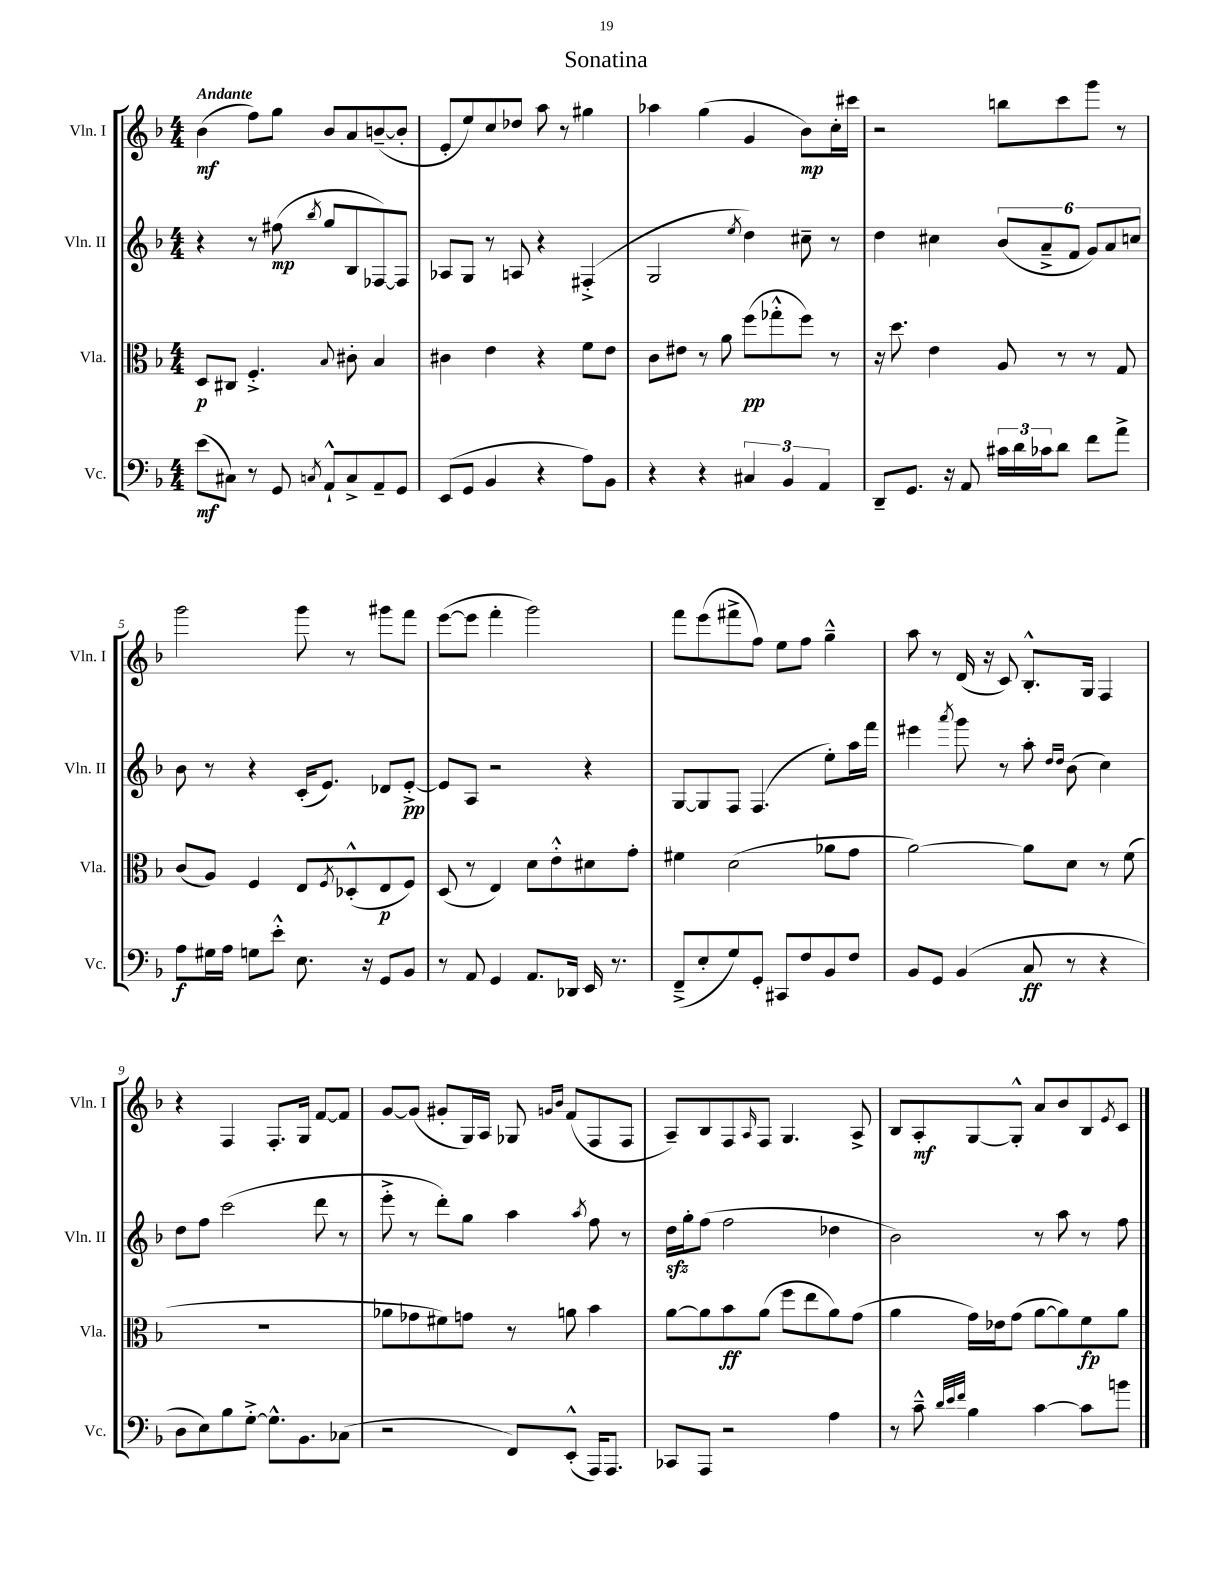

**kern	**kern	**kern	**kern
*staff4	*staff3	*staff2	*staff1
*clefF4	*clefC3	*clefG2	*clefG2
*k[b-]	*k[b-]	*k[b-]	*k[b-]
*M4/4	*M4/4	*M4/4	*M4/4
(8e	8D	4r	(4b-
8C#)	8C#	.	.
8r	4.F'^	8r	8ff)
8GG	.	(8ff#	8gg
8qC	.	8qbb-	.
8AA`^^	.	8gg	8b-
.	8qqB-	.	.
8C^	8c#'	8B-	8a
8AA~	4B-	[8F-)	([8b~
8GG	.	8F-]	8b']
=	=	=	=
(8EE	4c#	8A-	8e'
8GG	.	8G	8ee)
4BB-	4e	8r	8cc
.	.	8A	8dd-
4r	4r	4r	8aa
.	.	.	8r
8A)	8f	(4F#'^	4gg#
8BB-	8e	.	.
=	=	=	=
4r	8c	2G	4aa-
.	8e#	.	.
4r	8r	.	(4gg
.	8a	.	.
.	.	8qee	.
6C#	(8ff	4dd)	4g
.	8gg-'^^	.	.
6BB-	.	.	.
.	8ff)	8cc#~	8b-)
6AA	.	.	.
.	8r	8r	16cc'
.	.	.	16ccc#
=	=	=	=
8DD~	16r	4dd	2r
.	8.dd	.	.
8.GG	.	.	.
.	4e	4cc#	.
16r	.	.	.
8AA	.	.	.
24c#	8A	(12b-	8bb
24d	.	.	.
24c-	.	12a~^	.
8d	8r	.	8ccc
.	.	12f	.
8f	8r	12g)	8ggg
.	.	12a	.
8a^	8G	.	8r
.	.	12cc	.
=	=	=	=
8A	(8c	8b-	2ggg
16G#	8A)	8r	.
16A	.	.	.
8G	4F	4r	.
8e'^^	.	.	.
8.E	8E	(16c'	8ggg
.	.	8.e)	.
.	8qF	.	.
.	(8D-'^^	.	8r
16r	.	.	.
8GG	8E	8d-	8ggg#
8BB-	8F)	[8e'^	8fff
=	=	=	=
8r	(8D	8e]	([8eee
8AA	8r	8A	8eee]
4GG	4E)	2r	4fff'
8.AA	8d	.	2ggg)
.	8e'^^	.	.
16DD-	.	.	.
16EE	8d#	4r	.
8.r	.	.	.
.	8g'	.	.
=	=	=	=
(8FF~^	4f#	[8G	8fff
8E'	.	8G]	(8eee
8G)	(2d	8F	8fff#^
8GG'	.	(4.F	8ff)
8CC#	.	.	8ee
8F	.	.	8ff
8BB-	8a-	8ee')	4gg~^^
8F	8g	16aa	.
.	.	16fff	.
=	=	=	=
8BB-	[2a)	4eee#	8aa
8GG	.	.	8r
.	.	8qaaa	.
(4BB-	.	8ggg	(16d
.	.	.	16r
.	.	8r	8c)
8C	8a]	8aa'	8.B-'^^
.	.	16qqdd	.
.	.	16qqdd	.
8r	8d	(8b-	.
.	.	.	16G
4r	8r	4cc)	4F
.	(8f	.	.
=	=	=	=
8D	1r	8dd	4r
8E)	.	8ff	.
8B-	.	(2ccc	4F
[8G'^	.	.	.
8.G^^]	.	.	8.F'
8.BB-	.	.	16G
.	.	8ddd	[8f
(8C-	.	8r	8f]
=	=	=	=
2r	8a-	8eee'^	[8g
.	8g-	8r	(8g]
.	8f#)	8ddd')	8g#'
.	8g	8gg	16G)
.	.	.	16A
8FF)	8r	4aa	8G-
.	.	.	16qqg
.	.	.	16qqb-
(8EE'^^	8a	.	(8f
.	.	8qaa	.
16AAA)	4b-	8ff	8F
8.AAA	.	.	.
.	.	8r	8F
=	=	=	=
8CC-	[8a	16dd	8A~)
.	.	16gg'	.
8AAA	8a]	(8ff	8B-
2r	8b-	2ff	8F
.	.	.	16qqA
.	(8a	.	8F
.	8ff	.	4.G
.	8ee	.	.
4A	8a)	4dd-	.
.	(8g	.	8A^
=	=	=	=
8r	4a	2b-)	8B-
8c~^^	.	.	8A'
32qqd	.	.	.
32qqe	.	.	.
32qqf	.	.	.
4B-	16g)	.	[8G
.	16e-	.	.
.	(8g	.	8G'^^]
[4c	[8a	8r	8a
.	8a])	8aa	8b-
8c]	8f	8r	8B-
.	.	.	8qe
8b	8a	8ff	8c
==	==	==	==
*-	*-	*-	*-
